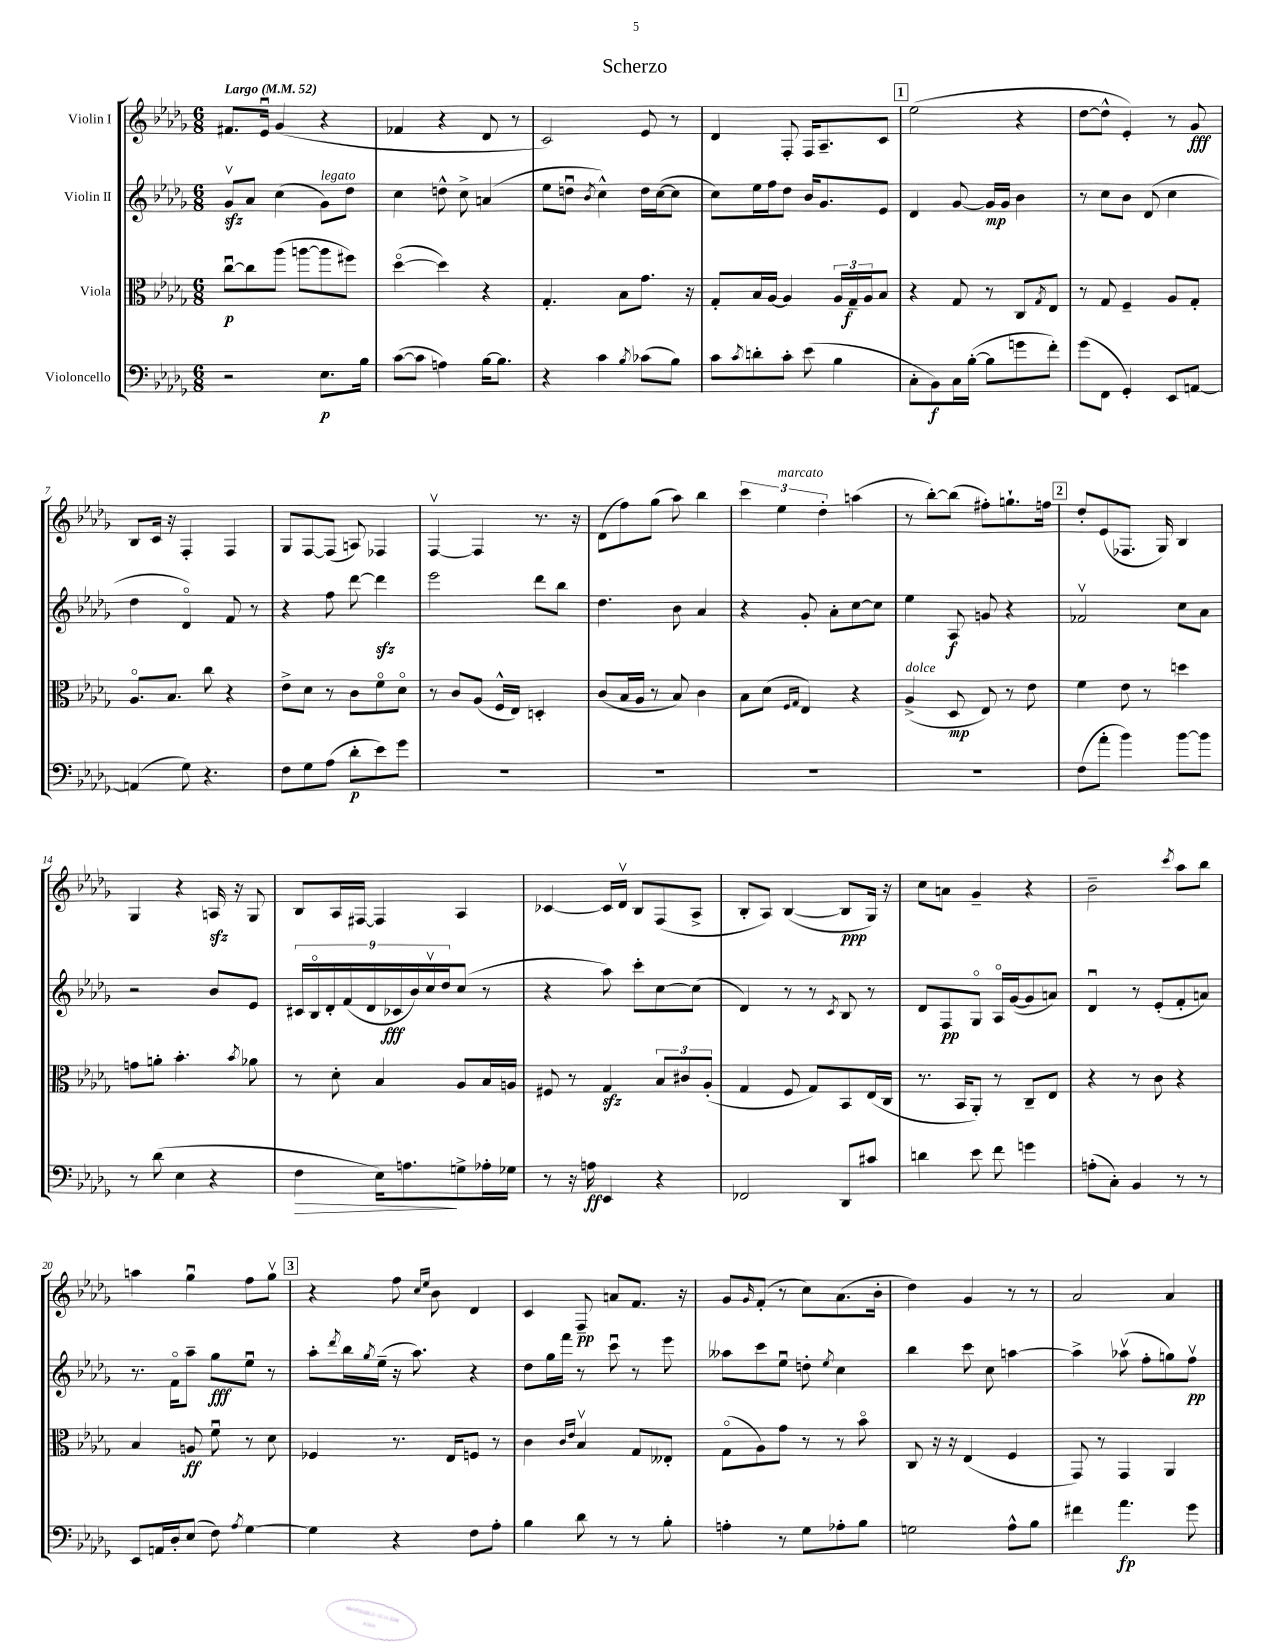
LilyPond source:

\header { title = "Scherzo" }
<<
\new StaffGroup <<
\new Staff = "s0" \with { instrumentName = "Violin I" } {
    \clef treble \key des \major \numericTimeSignature \time 6/8 \tempo "Largo" 4 = 52
    fis'8. ees'16\downbow ges'4( r4 |
    fes'4 r4 des'8 r8 |
    c'2) ees'8 r8 |
    des'4 f8-. f16 aes8.-- c'8 |
    \mark \markup { \box "1" } ees''2( r4 |
    des''8~ des''8-^ ees'4-.) r8 ges'8\fff |
    bes8 c'16 r16 f4-. f4 |
    ges8 f8~ f8( a8) fes4 |
    f4~\upbow f4 r8. r16 |
    des'8( f''8) ges''8( aes''8) bes''4 |
    \tuplet 3/2 { c'''4 ees''4^\markup { \italic "marcato" } des''4-. } a''4( |
    r8 bes''8~-.) bes''8( fis''8-.) g''8.-! f''16 |
    \mark \markup { \box "2" } des''8-. ees'8( fes8. ges16) bes4 |
    ges4 r4 a16\sfz r16 ges8 |
    bes8 aes16 fis16~ fis4 aes4 |
    ces'4~ ces'16 des'16\upbow bes8 f8( aes8-> |
    bes8-. aes8) bes4~( bes8\ppp ges16) r16 |
    c''8 a'8 ges'4-- r4 |
    bes'2-- \acciaccatura { c'''8 } aes''8 bes''8 |
    a''4 ges''4\downbow f''8 ges''8\upbow |
    \mark \markup { \box "3" } r4 f''8 \grace { c''16 ees''16 } bes'8 des'4 |
    c'4 f8--\pp a'8 f'8. r16 |
    ges'8 \grace { ges'16 } f'8-.( r8 c''8) aes'8.( bes'16-. |
    des''4) ges'4 r8 r8 |
    aes'2 aes'4 \bar "|." |
}
\new Staff = "s1" \with { instrumentName = "Violin II" } {
    \clef treble \key des \major \numericTimeSignature \time 6/8
    ges'8\upbow\sfz aes'8 c''4( ges'8^\markup { \italic "legato" }) des''8 |
    c''4 d''8-^ c''8-> a'4( |
    ees''8 d''8\downbow \acciaccatura { bes'8 } c''4-^) d''16 c''16~( c''8 |
    c''8) ees''16 f''16 des''8 bes'16 ges'8. ees'8 |
    \mark \markup { \box "1" } des'4 ges'8~ ges'16\mp ges'16 bes'4 |
    r8 c''8 bes'8 des'8( c''4 |
    des''4 des'4\flageolet) f'8 r8 |
    r4 f''8 des'''8~ des'''4\sfz |
    ees'''2 des'''8 bes''8 |
    des''4. bes'8 aes'4 |
    r4 ges'8-. aes'8-. c''8~ c''8 |
    ees''4 aes8\f g'8 r4 |
    \mark \markup { \box "2" } fes'2\upbow c''8 aes'8 |
    r2 bes'8 ees'8 |
    \tuplet 9/8 { cis'16 bes16\flageolet des'16-. f'16( des'16 ces'16\fff bes'16) c''16\upbow des''16 } c''8( r8 |
    r4 aes''8) c'''8-. c''8~ c''8( |
    des'4) r8 r8 \acciaccatura { c'8 } bes8 r8 |
    des'8 f8\pp ges8\flageolet aes16\flageolet ges'16~( ges'8 a'8) |
    des'4\downbow r8 ees'8-.( f'8-. a'8) |
    r8. f'16\flageolet aes''8-- ges''8\fff ees''8\downbow r8 |
    \mark \markup { \box "3" } aes''8-. \acciaccatura { des'''8 } bes''16 \acciaccatura { ges''8 } ees''16--( r16 aes''8.) r4 |
    des''8 ges''16 f'''16 r8 c'''8\downbow r8 ees'''8 |
    aeses''8 c'''8 ees''8\downbow d''8-. \acciaccatura { ees''8 } c''4 |
    bes''4 c'''8 c''8 a''4~ |
    a''4-> aes''8\upbow( f''8-. g''8) f''8\upbow\pp \bar "|." |
}
\new Staff = "s2" \with { instrumentName = "Viola" } {
    \clef alto \key des \major \numericTimeSignature \time 6/8
    c''8~\downbow\p c''8 aes''8( a''8~ a''8 fis''8) |
    des''4~\flageolet( des''4) r4 |
    ges4.-. bes8 ges'8. r16 |
    ges8-. bes16 aes16~ aes4 \tuplet 3/2 { aes16 ges16--\f aes16 } bes8 |
    \mark \markup { \box "1" } r4 ges8 r8 c8 \acciaccatura { ges8 } ees8 |
    r8 ges8 f4-- aes8 ges8-. |
    aes8.\flageolet bes8. c''8 r4 |
    ees'8-> des'8 r8 c'8 f'8\flageolet des'8\flageolet |
    r8 c'8 aes8( f16-^ ees16) d4-. |
    c'8( bes16 aes16 r8 bes8) c'4 |
    bes8 des'8( \grace { f16 ges16 } ees4) r4 |
    aes4->^\markup { \italic "dolce" }( des8\mp ees8) r8 ees'8 |
    \mark \markup { \box "2" } f'4 ees'8 r8 d''4 |
    g'8 a'8-. bes'4.-. \acciaccatura { bes'8 } aes'8 |
    r8 des'8-. bes4 aes8 bes16 a16 |
    fis8 r8 ges4\sfz \tuplet 3/2 { bes8 cis'8 aes8-.( } |
    ges4 f8 ges8) bes,8 ees16( c16 |
    r8. bes,16 aes,8-.) r8 c8-- ees8 |
    r4 r8 c'8 r4 |
    bes4 a8\ff f'8\downbow r8 des'8 |
    \mark \markup { \box "3" } fes4 r8. ees16 f8 r8 |
    c'4 \grace { c'16 ees'16 } bes4\upbow ges8 eeses8-. |
    ges8\flageolet( aes8) ges'8 r8 r8 bes'8\flageolet |
    c8 r16 r16 ees4( f4 |
    ges,8) r8 ges,4 aes,4 \bar "|." |
}
\new Staff = "s3" \with { instrumentName = "Violoncello" } {
    \clef bass \key des \major \numericTimeSignature \time 6/8
    r2 ees8.\p bes16 |
    c'8~( c'8 a4) bes16~ bes8. |
    r4 c'4 \acciaccatura { bes8 } ces'8( bes8) |
    c'8 \acciaccatura { c'8 } d'8-. c'8-. ees'8( bes4 |
    \mark \markup { \box "1" } c8-. bes,8\f) c16 bes16~-.( bes8 g'8 f'8-.) |
    ges'8( f,8 ges,4-.) ees,8 a,8~ |
    a,4( ges8) r4. |
    f8 ges8 aes8( des'8-.\p ees'8) ges'8 |
    R2. |
    R2. |
    R2. |
    R2. |
    \mark \markup { \box "2" } f8( aes'8-. bes'4) bes'8~ bes'8 |
    r8 des'8( ees4 r4 |
    f4\> ees16) a8.\! g8-> aes16-. ges16 |
    r8 r16 a16\ff ees,4 r4 |
    fes,2 des,8 cis'8 |
    d'4 ees'8 f'8 g'4 |
    a8-.( c8-.) bes,4 r8 r8 |
    ees,8 a,16 des16-. ees8( f8) \acciaccatura { aes8 } ges4~ |
    \mark \markup { \box "3" } ges4 r4 f8 aes8-. |
    bes4 des'8 r8 r8 bes8-. |
    a4-. r8 ges8 aes8-. bes8 |
    g2 aes8-^ bes8 |
    fis'4 aes'4.\fp ges'8 \bar "|." |
}
>>
>>
